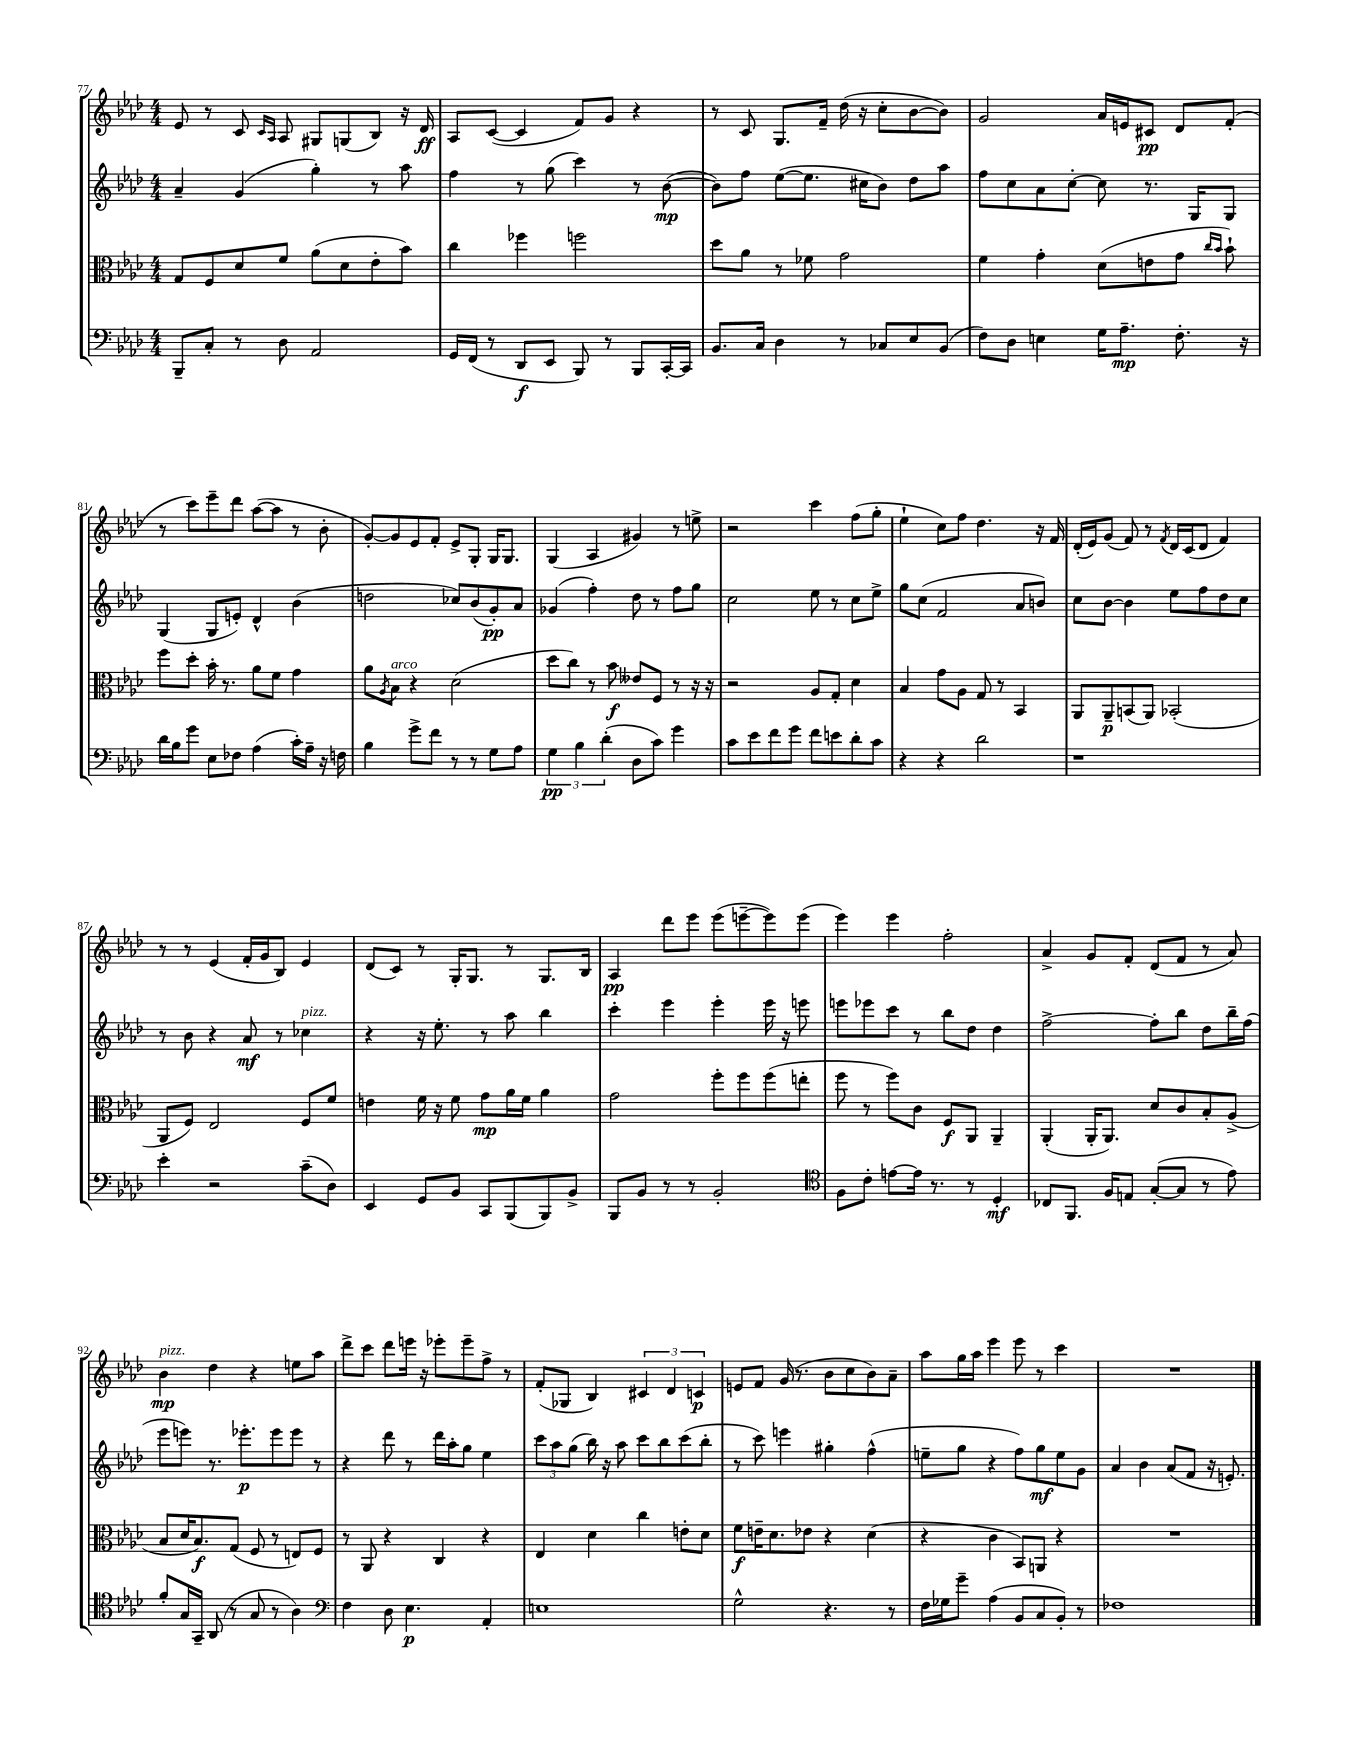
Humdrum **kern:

**kern	**dynam	**kern	**dynam	**kern	**dynam	**kern	**dynam
*part4	*part4	*part3	*part3	*part2	*part2	*part1	*part1
*staff4	*staff4	*staff3	*staff3	*staff2	*staff2	*staff1	*staff1
*clefF4	*	*clefC3	*	*clefG2	*	*clefG2	*
*k[b-e-a-d-]	*	*k[b-e-a-d-]	*	*k[b-e-a-d-]	*	*k[b-e-a-d-]	*
*M4/4	*	*M4/4	*	*M4/4	*	*M4/4	*
=77	=77	=77	=77	=77	=77	=77	=77
8BBB-~/L	.	8G/L	.	4a-~/	.	8e-/	.
8C'/J	.	8F/	.	.	.	8r	.
8r	.	8d-/	.	(4g/	.	8c/	.
.	.	.	.	.	.	16qqc/LL	.
.	.	.	.	.	.	16qqA-/JJ	.
8D-\	.	8f/J	.	.	.	8A-/	.
2AA-/	.	(8a-\L	.	4gg'\)	.	8G#X/L	.
.	.	8d-\	.	.	.	(8Gn/	.
.	.	8e-'\	.	8r	.	8B-/J)	.
.	.	8b-\J)	.	8aa-\	.	16r	.
.	.	.	.	.	.	16d-/	ff
=78	=78	=78	=78	=78	=78	=78	=78
16GG/LL	.	4cc\	.	4ff\	.	8A-/L	.
(16FF/JJ	.	.	.	.	.	.	.
8r	.	.	.	.	.	([8c/J	.
8DD-/L	f	4ff-X\	.	8r	.	4c/]	.
8EE-/J	.	.	.	(8gg\	.	.	.
8BBB-/)	.	2ffn\	.	4ccc\)	.	8f/L)	.
8r	.	.	.	.	.	8g/J	.
8BBB-/L	.	.	.	8r	.	4r	.
[16CC'/L	.	.	.	([8b-\	mp	.	.
16CC/JJ]	.	.	.	.	.	.	.
=79	=79	=79	=79	=79	=79	=79	=79
8.BB-/L	.	8dd-\L	.	8b-\L])	.	8r	.
.	.	8a-\J	.	8ff\J	.	8c/	.
16C/Jk	.	.	.	.	.	.	.
4D-\	.	8r	.	([8ee-\L	.	8.G/L	.
.	.	8f-X\	.	8.ee-\J]	.	.	.
.	.	.	.	.	.	16f~/Jk	.
8r	.	2g\	.	.	.	(16dd-\	.
.	.	.	.	16cc#X\KL	.	16r	.
8C-X/L	.	.	.	8b-\J)	.	8cc'\L	.
8E-/	.	.	.	8dd-\L	.	[8b-\	.
(8BB-/J	.	.	.	8aa-\J	.	8b-\J])	.
=80	=80	=80	=80	=80	=80	=80	=80
8F\L)	.	4f\	.	8ff\L	.	2g/	.
8D-\J	.	.	.	8cc\	.	.	.
4En\	.	4g'\	.	8a-\	.	.	.
.	.	.	.	[8cc'\J	.	.	.
16G\KL	.	(8d-\L	.	8cc\]	.	16a-/LL	.
8.A-~\J	mp	.	.	.	.	16en/J	.
.	.	8en\	.	8.r	.	8c#X/J	pp
8.F'\	.	8g\J	.	.	.	8d-/L	.
.	.	.	.	16G/KL	.	.	.
.	.	16qqcc/LL	.	.	.	.	.
.	.	16qqb-/JJ	.	.	.	.	.
.	.	8b-`\)	.	8G/J	.	(8f'/J	.
16r	.	.	.	.	.	.	.
!!LO:LB:g=z
=81	=81	=81	=81	=81	=81	=81	=81
16d-\LL	.	8ff\L	.	(4G/	.	8r	.
16B-\J	.	.	.	.	.	.	.
8g\J	.	8dd-'\J	.	.	.	8ccc\L)	.
8E-\L	.	16b-'\	.	8G/L	.	8eee-~\	.
.	.	8.r	.	.	.	.	.
8F-X\J	.	.	.	8en'/J)	.	8ddd-\J	.
(4A-\	.	8a-\L	.	4d-^^/	.	([8aa-\L	.
.	.	8f\J	.	.	.	8aa-\J]	.
16c'\LL)	.	4g\	.	(4b-\	.	8r	.
16A-~\JJ	.	.	.	.	.	.	.
16r	.	.	.	.	.	8b-'\	.
16Fn\	.	.	.	.	.	.	.
=82	=82	=82	=82	=82	=82	=82	=82
4B-\	.	8a-\L	.	2ddn\	.	[8g'/L)	.
.	.	8qA-/	.	.	.	.	.
!	!	!LO:TX:a:i:t=arco	!	!	!	!	!
.	.	8B-\J	.	.	.	8g/]	.
8g^\L	.	4r	.	.	.	8e-/	.
8f\J	.	.	.	.	.	8f'/J	.
8r	.	(2d-\	.	8cc-X/L)	.	8e-^/L	.
8r	.	.	.	(8b-/	.	8G'/J	.
8G\L	.	.	.	8g'/)	pp	16G/KL	.
.	.	.	.	.	.	8.G/J	.
8A-\J	.	.	.	8a-/J	.	.	.
=83	=83	=83	=83	=83	=83	=83	=83
6G\	pp	8dd-\L	.	(4g-X/	.	(4G/	.
.	.	8cc\J)	.	.	.	.	.
6B-\	.	.	.	.	.	.	.
.	.	8r	.	4ff'\)	.	4A-/	.
(6d-'\	.	.	.	.	.	.	.
.	.	8b-\	f	.	.	.	.
8D-\L	.	8e--X/L	.	8dd-\	.	4g#X/)	.
8c\J)	.	8F/J	.	8r	.	.	.
4g\	.	8r	.	8ff\L	.	8r	.
.	.	16r	.	8gg\J	.	8een^\	.
.	.	16r	.	.	.	.	.
=84	=84	=84	=84	=84	=84	=84	=84
8c\L	.	2r	.	2cc\	.	2r	.
8e-\	.	.	.	.	.	.	.
8f\	.	.	.	.	.	.	.
8g\J	.	.	.	.	.	.	.
8f\L	.	8A-/L	.	8ee-\	.	4ccc\	.
8en\	.	8G'/J	.	8r	.	.	.
8d-'\	.	4d-\	.	8cc\L	.	(8ff\L	.
8c\J	.	.	.	8ee-^\J	.	8gg'\J	.
=85	=85	=85	=85	=85	=85	=85	=85
4r	.	4B-/	.	8gg\L	.	4ee-`\	.
.	.	.	.	(8cc\J	.	.	.
4r	.	8g\L	.	2f/	.	8cc\L)	.
.	.	8A-\J	.	.	.	8ff\J	.
2d-\	.	8G/	.	.	.	4.dd-\	.
.	.	8r	.	.	.	.	.
.	.	4BB-/	.	8a-/L	.	.	.
.	.	.	.	8bn/J)	.	16r	.
.	.	.	.	.	.	16f/	.
=86	=86	=86	=86	=86	=86	=86	=86
1r	.	8AA-/L	.	8cc\L	.	(16d-'/LL	.
.	.	.	.	.	.	16e-/J)	.
.	.	8AA-~/	p	[8b-\J	.	(8g/J	.
.	.	(8BBn/	.	4b-\]	.	8f/)	.
.	.	8AA-/J)	.	.	.	8r	.
.	.	.	.	.	.	8qf/	.
.	.	(2BB-X'/	.	8ee-\L	.	16d-/LL	.
.	.	.	.	.	.	(16c/J	.
.	.	.	.	8ff\	.	8d-/J	.
.	.	.	.	8dd-\	.	4f/)	.
.	.	.	.	8cc\J	.	.	.
!!LO:LB:g=z
=87	=87	=87	=87	=87	=87	=87	=87
4e-'\	.	8AA-/L	.	8r	.	8r	.
.	.	8F/J)	.	8b-\	.	8r	.
2r	.	2E-/	.	4r	.	(4e-/	.
.	.	.	.	8a-/	mf	16f'/LL	.
.	.	.	.	.	.	16g/J	.
.	.	.	.	8r	.	8B-/J)	.
!	!	!	!	!LO:TX:a:i:t=pizz.	!	!	!
(8c~\L	.	8F/L	.	4cc-X\	.	4e-/	.
8D-\J)	.	8f/J	.	.	.	.	.
=88	=88	=88	=88	=88	=88	=88	=88
4EE-/	.	4en\	.	4r	.	(8d-/L	.
.	.	.	.	.	.	8c/J)	.
8GG/L	.	16f\	.	16r	.	8r	.
.	.	16r	.	8.ee-'\	.	.	.
8BB-/J	.	8f\	.	.	.	16G'/KL	.
.	.	.	.	.	.	8.G/J	.
8CC/L	.	8g\L	mp	8r	.	.	.
(8BBB-/	.	16a-\L	.	8aa-\	.	8r	.
.	.	16f\JJ	.	.	.	.	.
8BBB-/)	.	4a-\	.	4bb-\	.	8.G/L	.
8BB-^/J	.	.	.	.	.	.	.
.	.	.	.	.	.	16B-/Jk	.
=89	=89	=89	=89	=89	=89	=89	=89
8BBB-/L	.	2g\	.	4ccc'\	.	4A-/	pp
8BB-/J	.	.	.	.	.	.	.
8r	.	.	.	4eee-\	.	8ddd-\L	.
8r	.	.	.	.	.	8eee-\J	.
2BB-'/	.	8ff'\L	.	4eee-'\	.	(8eee-\L	.
.	.	8ff\	.	.	.	[8eeen~\	.
.	.	(8ff\	.	16eee-\	.	8eee\])	.
.	.	.	.	16r	.	.	.
.	.	8een'\J	.	8eeen\	.	(8eee\J	.
=90	=90	=90	=90	=90	=90	=90	=90
*clefC4	*	*	*	*	*	*	*
8F\L	.	8ff\	.	8eeen\L	.	4eee-\)	.
8c'\J	.	8r	.	8eee-X\	.	.	.
[8en\L	.	8ff\L)	.	8ccc\J	.	4eee-\	.
16e\Jk]	.	8c\J	.	8r	.	.	.
8.r	.	.	.	.	.	.	.
.	.	8F/L	f	8bb-\L	.	2ff'\	.
8r	.	8AA-/J	.	8dd-\J	.	.	.
4D-'/	mf	4AA-~/	.	4dd-\	.	.	.
=91	=91	=91	=91	=91	=91	=91	=91
8C-X/L	.	(4AA-'/	.	[2ff^\	.	4a-^/	.
8.FF/J	.	.	.	.	.	.	.
.	.	16AA-'/KL	.	.	.	8g/L	.
16F/KL	.	8.AA-/J)	.	.	.	.	.
8En/J	.	.	.	.	.	8f'/J	.
([8G'/L	.	8d-/L	.	8ff'\L]	.	(8d-/L	.
8G/J]	.	8c/	.	8bb-\J	.	8f/J	.
8r	.	8B-'/	.	8dd-\L	.	8r	.
8e-\)	.	(8A-^/J	.	16bb-~\L	.	8a-/)	.
.	.	.	.	(16ff\JJ	.	.	.
!!LO:LB:g=z
=92	=92	=92	=92	=92	=92	=92	=92
!	!	!	!	!	!	!LO:TX:a:i:t=pizz.	!
8f'/L	.	8B-/L	.	8eee-\L	.	4b-\	mp
16G/L	.	16d-/K	.	8eeen\J)	.	.	.
16GG~/JJ	.	8.B-/)	f	.	.	.	.
(8AA-/	.	.	.	8.r	.	4dd-\	.
8r	.	(8G/J	.	.	.	.	.
.	.	.	.	8.eee-X'\L	p	.	.
8G/	.	8F/	.	.	.	4r	.
8r	.	8r	.	8eee-\	.	.	.
4A-\)	.	8En/L)	.	8eee-\J	.	8een\L	.
.	.	8F/J	.	8r	.	8aa-\J	.
=93	=93	=93	=93	=93	=93	=93	=93
*clefF4	*	*	*	*	*	*	*
4F\	.	8r	.	4r	.	8ddd-^\L	.
.	.	8AA-/	.	.	.	8ccc\J	.
8D-\	.	4r	.	8ddd-\	.	8ddd-\L	.
4.E-\	p	.	.	8r	.	16eeen\Jk	.
.	.	.	.	.	.	16r	.
.	.	4C/	.	16ddd-\LL	.	8eee-X'\L	.
.	.	.	.	16aa-'\J	.	.	.
.	.	.	.	8gg\J	.	8eee-~\	.
4AA-'/	.	4r	.	4ee-\	.	8ff^\J	.
.	.	.	.	.	.	8r	.
=94	=94	=94	=94	=94	=94	=94	=94
1En	.	4E-/	.	12ccc\L	.	(8f'/L	.
.	.	.	.	12aa-\	.	.	.
.	.	.	.	.	.	8G-X/J	.
.	.	.	.	(12gg\J	.	.	.
.	.	4d-\	.	16bb-\)	.	4B-/)	.
.	.	.	.	16r	.	.	.
.	.	.	.	8aa-\	.	.	.
.	.	4cc\	.	8ccc\L	.	6c#X/	.
.	.	.	.	8bb-\	.	.	.
.	.	.	.	.	.	6d-/	.
.	.	8en'\L	.	(8ccc\	.	.	.
.	.	.	.	.	.	6cn/	p
.	.	8d-\J	.	8bb-'\J	.	.	.
=95	=95	=95	=95	=95	=95	=95	=95
2G^^\	.	8f\L	f	8r	.	8en/L	.
.	.	16en~\K	.	8ccc\)	.	8f/J	.
.	.	8.d-\	.	.	.	.	.
.	.	.	.	4eeen\	.	(16g/	.
.	.	.	.	.	.	8.r	.
.	.	8e-X\J	.	.	.	.	.
4.r	.	4r	.	4gg#X'\	.	8b-\L	.
.	.	.	.	.	.	8cc\	.
.	.	(4d-\	.	(4ff^^\	.	8b-\)	.
8r	.	.	.	.	.	8a-~\J	.
=96	=96	=96	=96	=96	=96	=96	=96
16F\LL	.	4r	.	8een~\L	.	8aa-\L	.
16G-X\J	.	.	.	.	.	.	.
8g~\J	.	.	.	8gg\J	.	16gg\L	.
.	.	.	.	.	.	16aa-\JJ	.
(4A-\	.	4c\	.	4r	.	4eee-\	.
8BB-/L	.	8BB-/L)	.	8ff\L)	.	8eee-\	.
8C/	.	8AAn/J	.	8gg\	mf	8r	.
8BB-'/J)	.	4r	.	8ee\	.	4ccc\	.
8r	.	.	.	8g\J	.	.	.
=97	=97	=97	=97	=97	=97	=97	=97
1F-X	.	1r	.	4a-/	.	1r	.
.	.	.	.	4b-\	.	.	.
.	.	.	.	(8a-/L	.	.	.
.	.	.	.	8f/J	.	.	.
.	.	.	.	16r	.	.	.
.	.	.	.	8.en'/)	.	.	.
==	==	==	==	==	==	==	==
*-	*-	*-	*-	*-	*-	*-	*-
